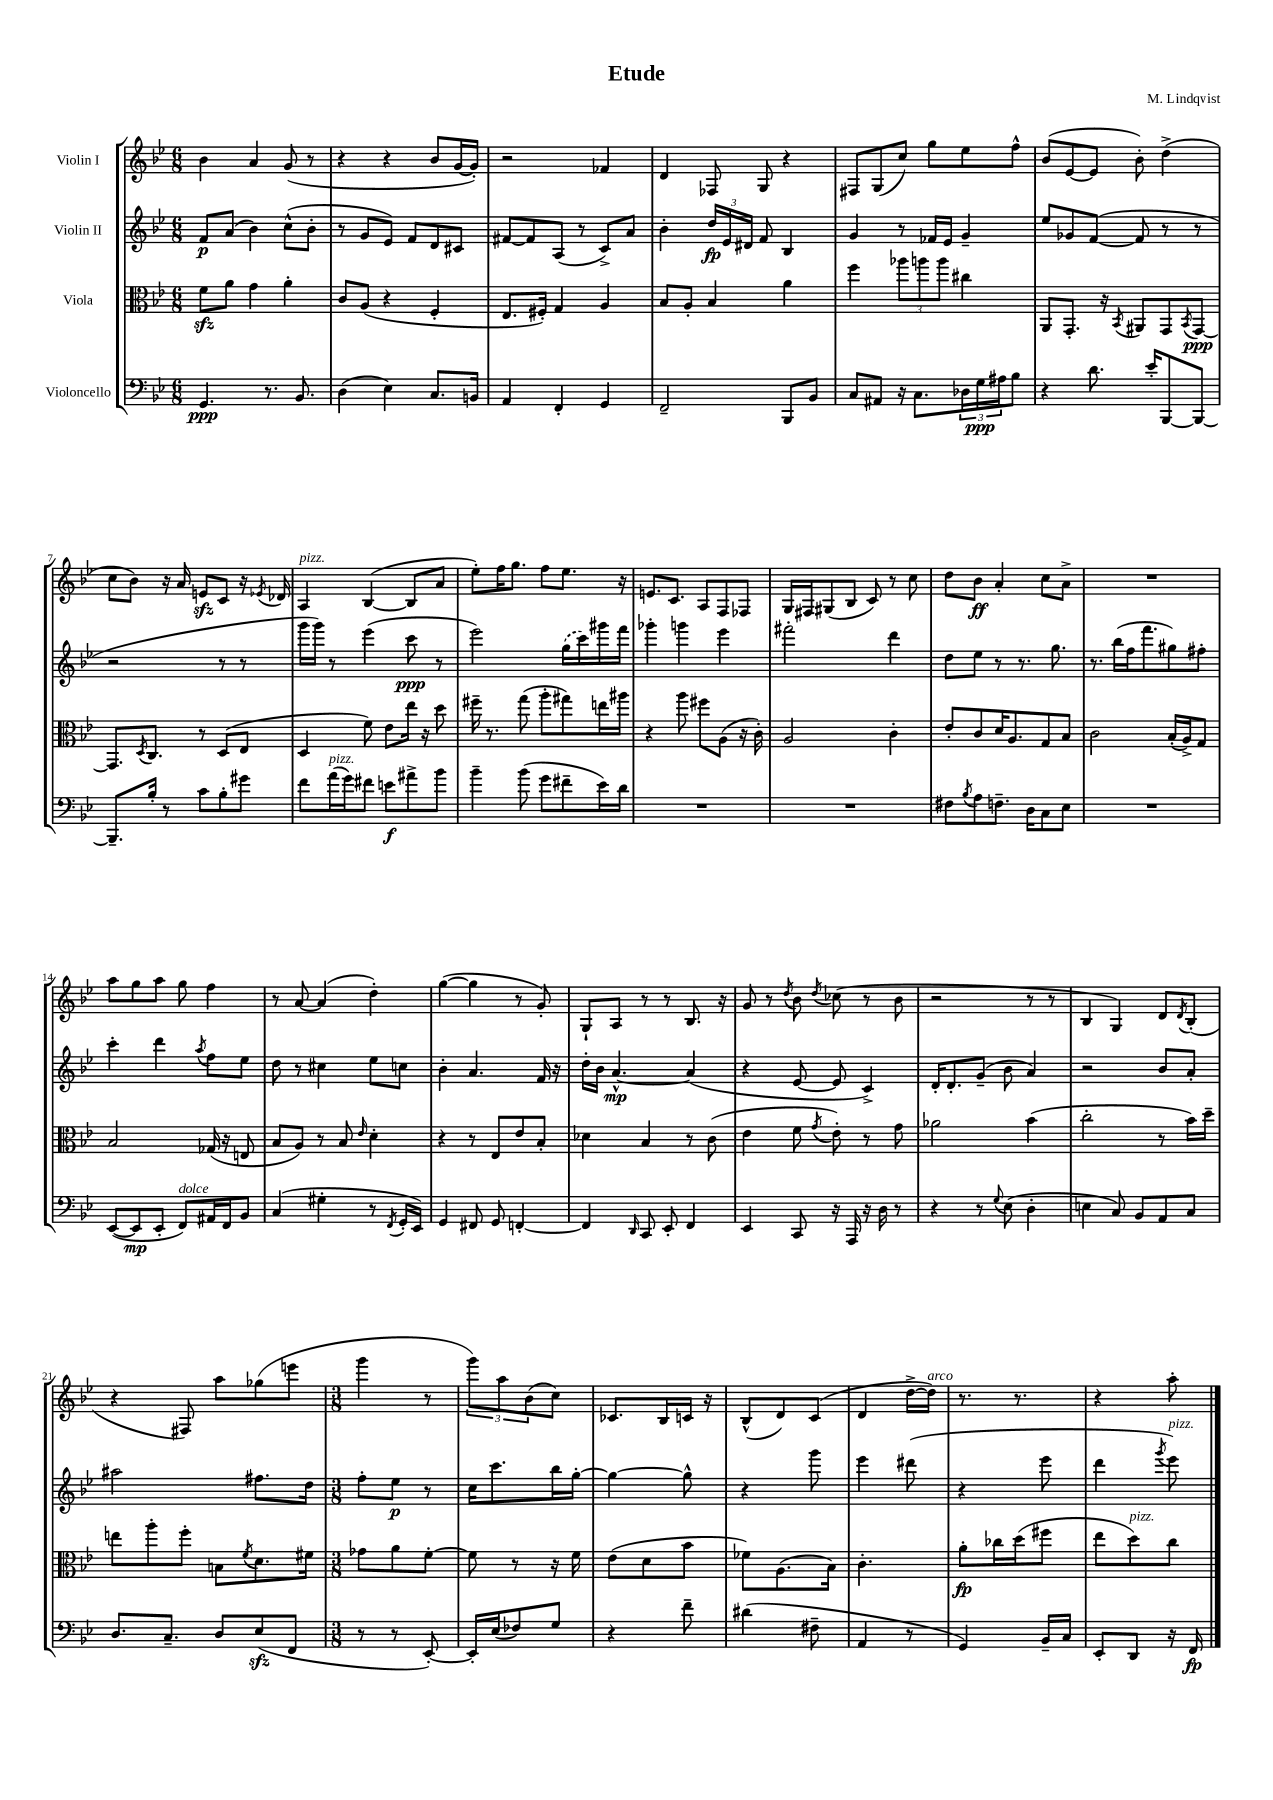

**kern	**kern	**kern	**kern
*staff4	*staff3	*staff2	*staff1
*clefF4	*clefC3	*clefG2	*clefG2
*k[b-e-]	*k[b-e-]	*k[b-e-]	*k[b-e-]
*M6/8	*M6/8	*M6/8	*M6/8
4.GG	8f	8f	4b-
.	8a	(8a	.
.	4g	4b-)	4a
8.r	.	.	.
.	4a'	(8cc^^	(8g
8.BB-	.	.	.
.	.	8b-'	8r
=	=	=	=
(4D	8c	8r	4r
.	(8A	8g	.
4E-)	4r	8e-)	4r
.	.	8f	.
8.C	4F'	8d	8b-
.	.	8c#	[16g
16BB	.	.	16g'])
=	=	=	=
4AA	8.E-	[8f#	2r
.	.	8f#]	.
.	16F#')	.	.
4FF'	4G	(8A	.
.	.	8r	.
4GG	4A	8c^)	4f-
.	.	8a	.
=	=	=	=
2FF~	8B-	4b-'	4d
.	8A'	.	.
.	4B-	24dd	8F-
.	.	24e-	.
.	.	24d#	.
.	.	8f	8G
8BBB-	4a	4B-	4r
8BB-	.	.	.
=	=	=	=
8C	4ff	4g	8F#
8AA#	.	.	(8G
16r	12aa-	8r	8cc)
8.C	.	.	.
.	12aa	.	.
.	.	16f-	8gg
.	12aa	.	.
.	.	16e-	.
24D-	4cc#	4g~	8ee-
24G	.	.	.
24A#	.	.	.
8B-	.	.	8ff^^
=	=	=	=
4r	8AA	8ee-	(8b-
.	8.GG'	8g-	[8e-
8.d	.	([8f	8e-]
.	16r	.	.
.	8qBB-	.	.
.	8AA#	8f]	8b-')
16e-'	.	.	.
[8BBB-	8GG	8r	(4dd^
.	8qBB-	.	.
8BBB-_	[8GG	8r	.
=	=	=	=
8.BBB-~]	8.GG]	2r	8cc
.	.	.	8b-)
.	8qD	.	.
16B-'	8.C	.	.
8r	.	.	16r
.	.	.	16a
8c	8r	.	8e
8B-'	(8D	8r	8c
8g#	8E-	8r	16r
.	.	.	8qe-
.	.	.	16d-
=	=	=	=
8f	4D	16ggg	4A
.	.	16ggg)	.
(16a	.	8r	.
16g)	.	.	.
8f#	8f)	(4eee-	([4B-
8e	8e-	.	.
8a#^	16ee-	8ccc	8B-]
.	16r	.	.
8b-	8dd	8r	8a
=	=	=	=
4b-~	16ff#~	2eee-)	8ee-')
.	8.r	.	.
.	.	.	16ff
.	.	.	8.gg
(8b-	(8gg	.	.
8g	8aa'	.	8ff
8f#~	8gg#)	(16gg	8.ee-
.	.	16ccc)	.
16e-)	16ee	16ggg#	.
16d	16aa#	16fff	16r
=	=	=	=
2.r	4r	4ggg-'	8.e
.	.	.	8.c
.	8aa	4ggg	.
.	8ff#	.	8A
.	(8A	4eee-	8F
.	16r	.	8F-
.	16c')	.	.
=	=	=	=
2.r	2A	2fff#'	16G
.	.	.	16F#
.	.	.	(8G#
.	.	.	8B-
.	.	.	8c)
.	4c'	4ddd	8r
.	.	.	8cc
=	=	=	=
8F#	8e-'	8dd	8dd
8qB-	.	.	.
8A	8c	8ee-	8b-
8.F~	16d	8r	4a'
.	8.A	.	.
.	.	8.r	.
16D	.	.	.
8C	8G	.	8cc
.	.	8.gg	.
8E-	8B-	.	8a^
=	=	=	=
2.r	2c	8.r	2.r
.	.	(16bb-	.
.	.	16ff	.
.	.	8.fff	.
.	(16B-'	8gg#)	.
.	16A^)	.	.
.	8G	8ff#'	.
=	=	=	=
([8EE-	2B-	4ccc'	8aa
8EE-]	.	.	8gg
8EE-'	.	4ddd	8aa
8FF)	.	.	8gg
.	.	8qaa	.
16AA#	(16G-	8ff	4ff
16FF	16r	.	.
8BB-	8E	8ee-	.
=	=	=	=
(4C	8B-	8dd	8r
.	8A)	8r	[8a
4G#'	8r	4cc#	(4a]
.	8B-	.	.
.	16qqe-	.	.
8r	4d'	8ee-	4dd')
8qFF	.	.	.
16GG'	.	8cc	.
16EE-)	.	.	.
=	=	=	=
4GG	4r	4b-'	([4gg
8FF#	8r	4.a	4gg]
8GG	8E-	.	.
[4FF'	8e-	.	8r
.	8B-'	16f	8g')
.	.	16r	.
=	=	=	=
4FF]	4d-	16dd'	8G`
.	.	16b-	.
.	.	[4.a^^	8A
16qqDD	.	.	.
8CC	4B-	.	8r
8EE-'	.	.	8r
4FF	8r	(4a]	8.B-
.	(8c	.	.
.	.	.	16r
=	=	=	=
4EE-	4e-	4r	8g
.	.	.	8r
.	.	.	8qdd
8CC	8f	[8e-	8b-
.	8qg	.	8qdd
16r	8e-')	8e-]	(8cc-
16AAA	.	.	.
16r	8r	4c^)	8r
16D	.	.	.
8r	8g	.	8b-
=	=	=	=
4r	2a-	16d'	2r
.	.	8.d'	.
8r	.	(8g~	.
8qqG	.	.	.
(8E-	.	8b-	.
4D'	(4b-	4a)	8r
.	.	.	8r
=	=	=	=
4E	2cc'	2r	4B-
8C)	.	.	4G)
8BB-	.	.	.
8AA	8r	8b-	8d
.	.	.	8qd
8C	16b-)	8a'	(8B-'
.	16dd~	.	.
=	=	=	=
8.D	8ee	2aa#	4r
.	8aa'	.	.
8.C~	.	.	.
.	8ff'	.	8F#)
8D	8B	.	8aa
.	8qf	.	.
(8E-	8.d	8.ff#	(8gg-
8FF	.	.	8eee
.	16f#	16dd	.
=	=	=	=
*M3/8	*M3/8	*M3/8	*M3/8
8r	8g-	8ff'	4ggg
8r	8a	8ee-	.
[8EE-')	[8f'	8r	8r
=	=	=	=
16EE-']	8f]	16cc	12ggg)
(16E-	.	8.ccc	.
.	.	.	12aa
8F-)	8r	.	.
.	.	.	(12b-
8G	16r	16bb-	8cc)
.	16f	[16gg'	.
=	=	=	=
4r	(8e-	4gg_	8.c-
.	8d	.	.
.	.	.	16B-
8f~	8b-	8gg^^]	16c
.	.	.	16r
=	=	=	=
(4d#	8f-)	4r	(8B-^^
.	(8.A	.	8d)
8F#~	.	8ggg	(8c
.	16B-)	.	.
=	=	=	=
4AA	4.c'	4eee-	4d
8r	.	(8ddd#	[16dd^
.	.	.	16dd])
=	=	=	=
4GG)	8a'	4r	8.r
.	16cc-	.	.
.	(16dd	.	8.r
16BB-~	8ff#	8eee-	.
16C	.	.	.
=	=	=	=
8EE-'	8ee-	4ddd	4r
8DD	8dd)	.	.
.	.	8qggg	.
16r	8cc	8eee-)	8aa'
16FF	.	.	.
==	==	==	==
*-	*-	*-	*-
